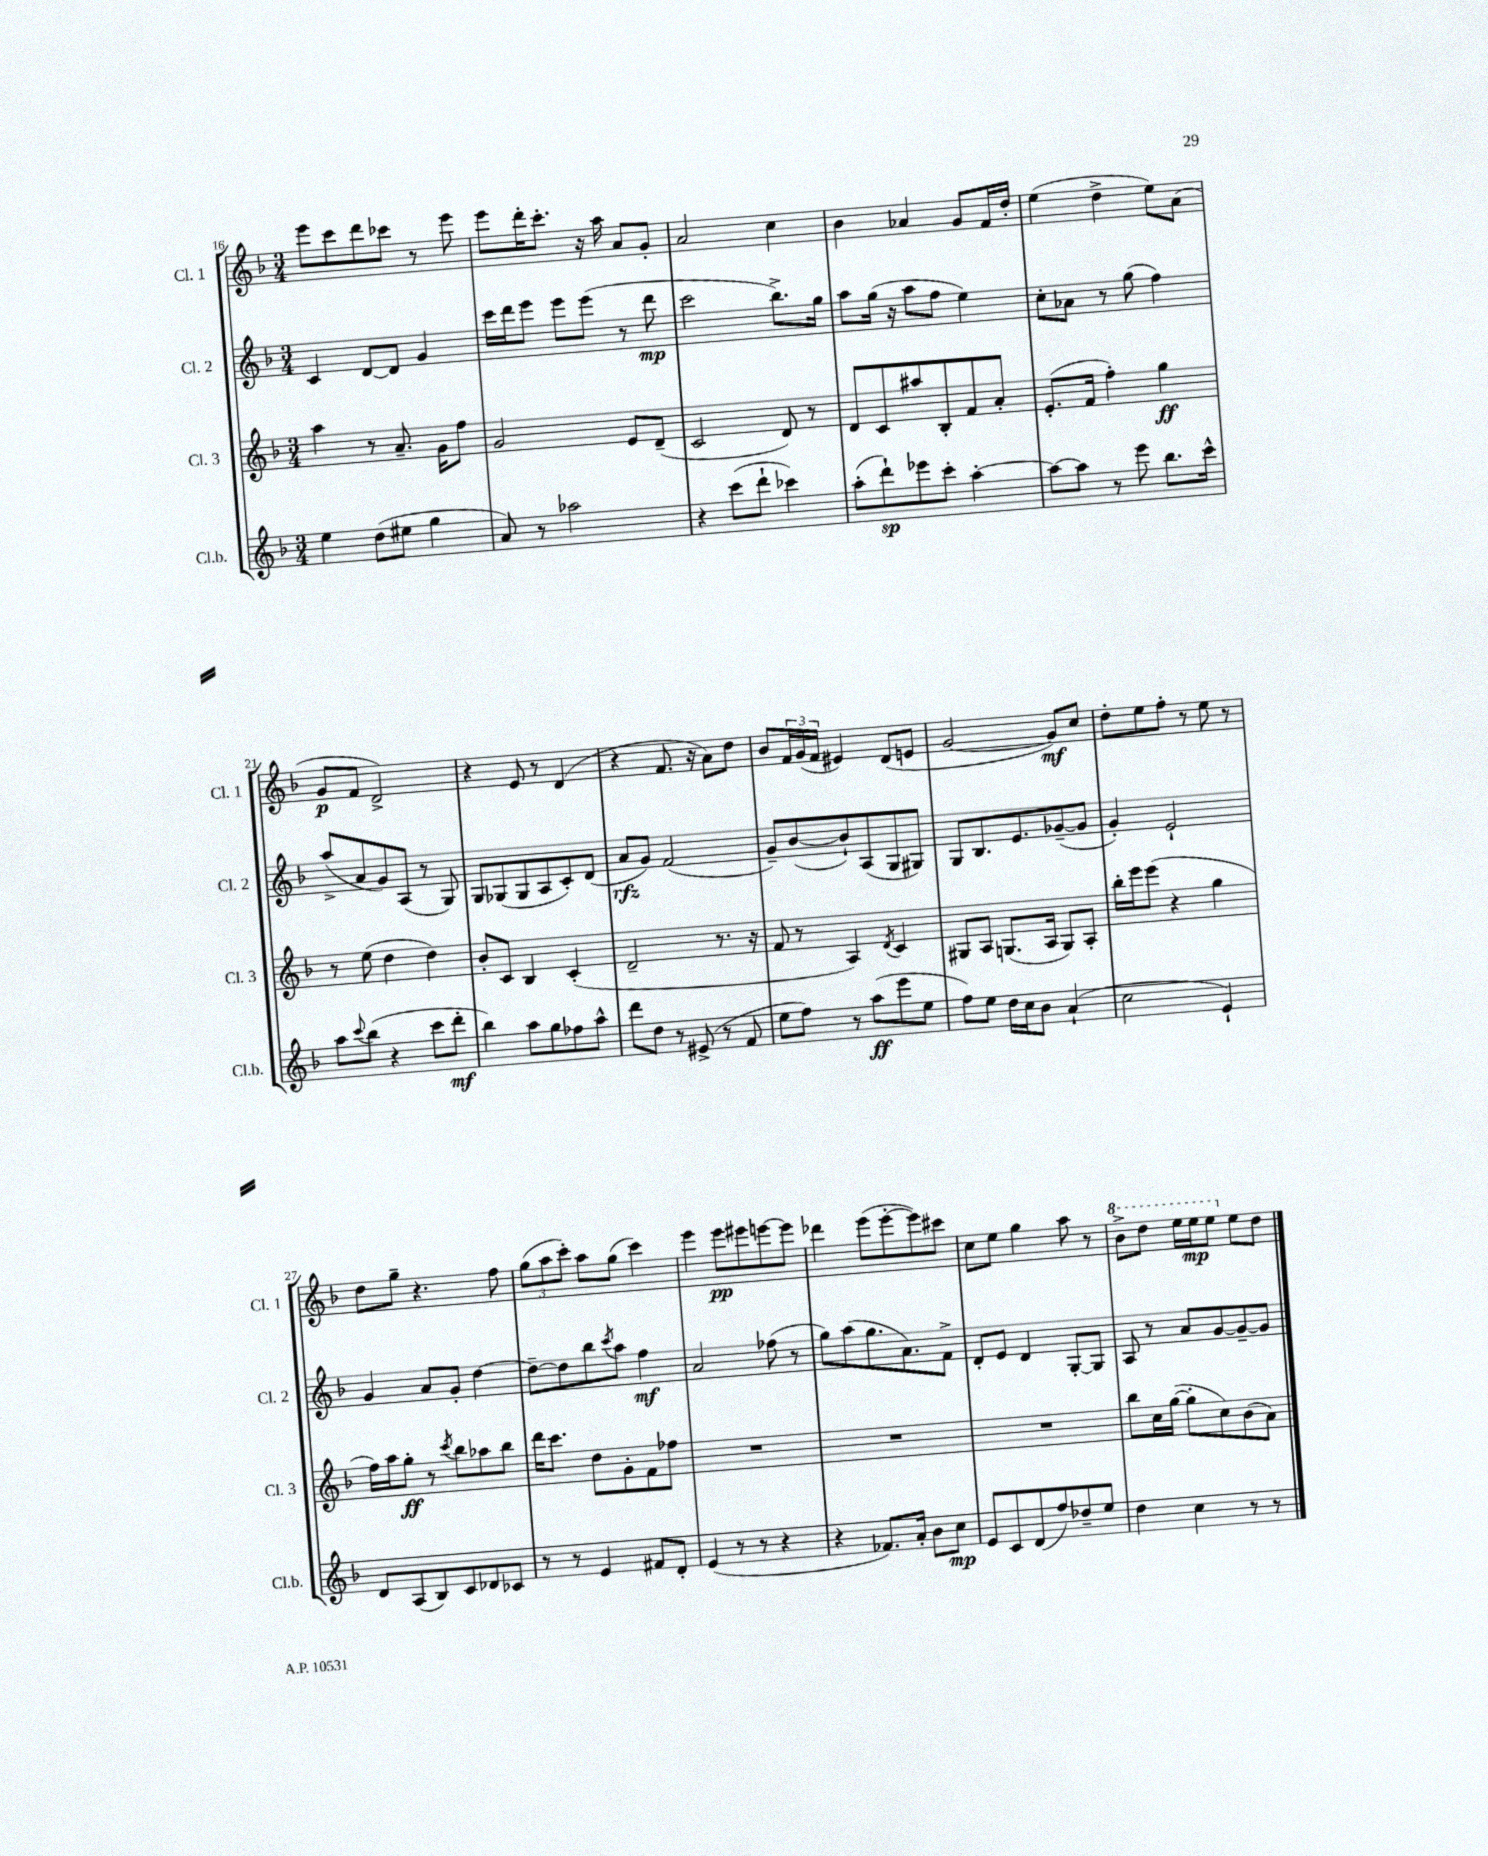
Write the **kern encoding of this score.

**kern	**kern	**kern	**kern
*staff4	*staff3	*staff2	*staff1
*clefG2	*clefG2	*clefG2	*clefG2
*k[b-]	*k[b-]	*k[b-]	*k[b-]
*M3/4	*M3/4	*M3/4	*M3/4
4ee	4aa	4c	8eee
.	.	.	8ccc
(8dd	8r	[8d	8ddd
8ee#	8.a~	8d]	8ccc-
4gg	.	4g	8r
.	16g	.	.
.	8ff	.	8eee
=	=	=	=
8a)	2g	16ccc	8eee
.	.	16ddd	.
8r	.	8eee	16ddd'
.	.	.	8.ccc'
2aa-	.	8eee	.
.	.	(8eee	16r
.	.	.	16aa
.	8e	8r	8a
.	(8d~	8ddd	8g'
=	=	=	=
4r	2c	2ccc	2a
(8ccc	.	.	.
8ddd`	.	.	.
4ccc-)	8d)	8.bb-^)	4cc
.	8r	.	.
.	.	16gg	.
=	=	=	=
(8aa'	8d	8aa	4b-
8ddd`)	8c	(16gg	.
.	.	16r	.
8eee-	8aa#	8aa	4a-
8ccc'	8B-'	8ff	.
[4aa'	8f	4ee)	8g
.	8a'	.	16f
.	.	.	16dd'
=	=	=	=
8aa_	(8.e'	8cc'	(4ee
8aa]	.	8a-	.
.	16f	.	.
8r	4ff')	8r	4dd^
8eee	.	(8gg	.
8.bb-	4gg	4ff)	8ee)
.	.	.	(8a
16ccc^^	.	.	.
=	=	=	=
8aa	8r	(8aa^	8g
8qqccc	.	.	.
(8bb-	(8ee	8a	8f
4r	4dd	8g)	2d^)
.	.	(8A	.
8ccc	4dd)	8r	.
8ddd'	.	8G)	.
=	=	=	=
4bb-)	8b-'	8G	4r
.	8c	(8G-	.
8aa	4B-	8G-	8e
8gg	.	8A	8r
8ff-	(4c'	8c')	(4d
8aa^^	.	(8d	.
=	=	=	=
8ddd	2d~	8a	4r
8dd	.	8g)	.
8r	.	(2f	8.f
(8e#^	.	.	.
.	.	.	16r
8r	8.r	.	8a)
8f	.	.	8dd
.	16r	.	.
=	=	=	=
8ee	8f	8g~)	8b-
8ff)	8r	([8b-	24f
.	.	.	(24g
.	.	.	24f
8r	4A)	8b-`])	4e#)
(8aa	.	(8A	.
.	8qd	.	.
8eee	4c	8G	(8d
8ee	.	8G#)	8e
=	=	=	=
8ff)	8G#	8G	[2g
8ee	8A	8.B-	.
16dd	(8.G	.	.
16cc	.	8.e	.
8b-	.	.	.
.	16A	.	.
(4a`	8G)	([8g-~	8g])
.	8A'	8g-]	8cc
=	=	=	=
2cc	16bb-'	4g')	8dd'
.	16eee	.	.
.	(8eee	.	8ee
.	4r	2e`	8ff'
.	.	.	8r
4e`)	4gg	.	8ee
.	.	.	8r
=	=	=	=
8d	16ff)	4g	8dd
.	16aa	.	.
(8A	8gg'	.	8gg~
8B-)	8r	8a	4.r
.	8qccc	.	.
8c	8bb-	8g'	.
8d-	8aa-	[4dd	.
8c-	8bb-	.	8ff
=	=	=	=
8r	16ddd	8dd~_	(12gg
.	8.ccc	.	.
.	.	.	12aa
8r	.	8dd]	.
.	.	.	12ccc')
4e	8dd	8bb-	8aa
.	.	8qccc	.
.	8g'	8aa	(8gg
8f#	8f	4ff	4ccc)
8d'	8ff-	.	.
=	=	=	=
(4e	2.r	2a	4eee
8r	.	.	8eee
8r	.	.	8eee#
4r	.	(8ff-	[8eee
.	.	8r	8eee]
=	=	=	=
4r	2.r	8gg)	4ddd-
.	.	(8aa	.
8.f-)	.	8.gg	(8eee
.	.	.	[8eee'
16a'	.	8.a)	.
8b-	.	.	8eee])
8cc	.	8f^	8ccc#
=	=	=	=
8e	2.r	8d'	8cc
8c	.	8e	8ee
(8d	.	4d	4gg
8ff)	.	.	.
8dd-~	.	[8G'	8aa
8ee	.	8G]	8r
=	=	=	=
4dd	8bb-	8A	8bb-^
.	16cc	8r	8ddd
.	([16gg	.	.
4cc	8gg']	8a	16eee
.	.	.	16eee
.	8cc)	[8g	8eee
8r	(8b-	8g~_	8ee
8r	8a)	8g]	8dd
==	==	==	==
*-	*-	*-	*-
